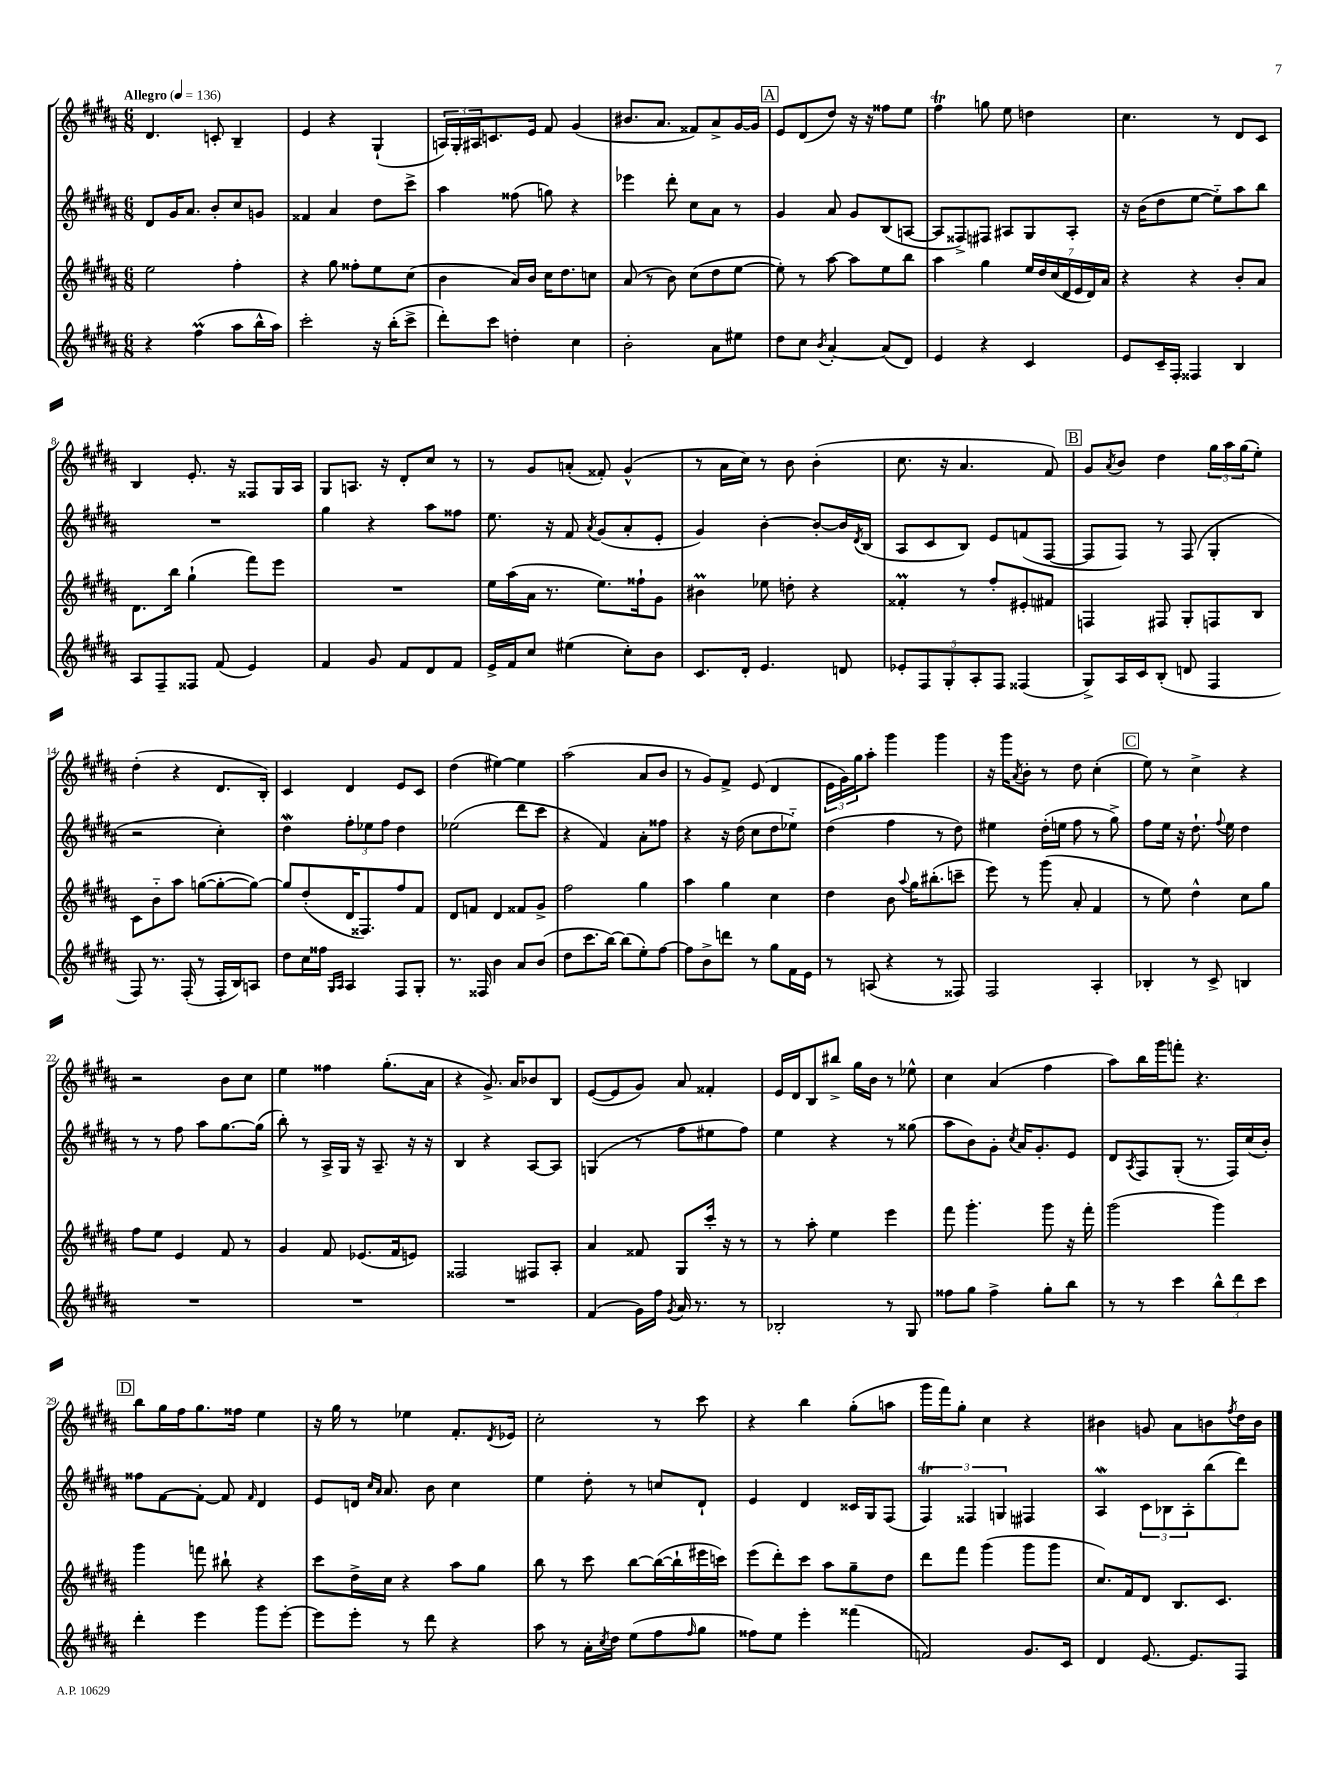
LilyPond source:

<<
\new StaffGroup <<
\new Staff = "s0" {
    \clef treble \key b \major \numericTimeSignature \time 6/8 \tempo "Allegro" 4 = 136
    dis'4. c'8-. b4-- |
    e'4 r4 gis4-!( |
    \tuplet 3/2 { a16) gis16-. ais16 } c'8. e'16 fis'8 gis'4( |
    bis'8. ais'8. fisis'8) ais'8-> gis'16~ gis'16 |
    \mark \markup { \box "A" } e'8 dis'8( dis''8) r16 r16 fisis''8 e''8 |
    fis''4\trill g''8 e''8 d''4 |
    cis''4. r8 dis'8 cis'8 |
    b4 e'8.-. r16 fisis8 gis16 ais16 |
    gis8 a8. r16 dis'8-. cis''8 r8 |
    r8 gis'8 a'8-.( fisis'8-.) gis'4-^( |
    r8 ais'16 cis''16) r8 b'8 b'4-.( |
    cis''8. r16 ais'4. fis'8) |
    \mark \markup { \box "B" } gis'8 \acciaccatura { ais'8 } b'8 dis''4 \tuplet 3/2 { gis''16 ais''16 gis''16( } e''8-.) |
    dis''4-.( r4 dis'8. b16-.) |
    cis'4 dis'4 e'8 cis'8 |
    dis''4( eis''4~) eis''4 |
    ais''2( ais'8 b'8 |
    r8 gis'8) fis'8-> e'8( dis'4 |
    \tuplet 3/2 { e'16 gis'16) gis''16 } ais''8-. gis'''4 gis'''4 |
    r16 gis'''16 \acciaccatura { ais'8 } b'8-. r8 dis''8 cis''4-.( |
    \mark \markup { \box "C" } e''8) r8 cis''4-> r4 |
    r2 b'8 cis''8 |
    e''4 fisis''4 gis''8.-.( ais'16 |
    r4 gis'8.->) ais'16 bes'8 b8 |
    e'8~( e'8 gis'8) ais'8 fisis'4-. |
    e'16 dis'16 b8 bis''8-> gis''16 b'16 r8 ees''8-^ |
    cis''4 ais'4( fis''4 |
    ais''8) b''16 gis'''16 f'''8-. r4. |
    \mark \markup { \box "D" } b''8 gis''16 fis''16 gis''8. fisis''16 e''4 |
    r16 gis''16 r8 ees''4 fis'8.-. \acciaccatura { dis'8 } ees'16 |
    cis''2-. r8 cis'''8 |
    r4 b''4 gis''8-.( a''8 |
    gis'''16 fis'''16) gis''8-. cis''4 r4 |
    bis'4 g'8 ais'8 b'8 \acciaccatura { fis''8 } dis''16 b'16 \bar "|." |
}
\new Staff = "s1" {
    \clef treble \key b \major \numericTimeSignature \time 6/8
    dis'8 gis'16 ais'8. b'8-. cis''8 g'8 |
    fisis'4 ais'4 dis''8 cis'''8-> |
    ais''4 fisis''8( g''8) r4 |
    ees'''4 dis'''8-. cis''8 ais'8 r8 |
    \mark \markup { \box "A" } gis'4 ais'8 gis'8 b8( a8~ |
    a8 fisis8->) fis8 ais8 gis8 ais8-. |
    r16 b'16( dis''8 e''8~ e''8-_) ais''8 b''8 |
    R2. |
    gis''4 r4 ais''8 fisis''8 |
    e''8. r16 fis'8 \acciaccatura { ais'8 } gis'8( ais'8-. e'8-. |
    gis'4) b'4~-. b'8~-. b'16 \acciaccatura { dis'8 } b16( |
    ais8 cis'8 b8) e'8 f'8( fis8~ |
    \mark \markup { \box "B" } fis8 fis8) r8 fis8( gis4-. |
    r2 cis''4-.) |
    dis''4\mordent \tuplet 3/2 { fis''8-. ees''8 fis''8 } dis''4 |
    ees''2( dis'''8 cis'''8 |
    r4 fis'4) ais'8-. fisis''8 |
    r4 r16 dis''16( cis''8 dis''8 ees''8-_) |
    dis''4( fis''4 r8 dis''8) |
    eis''4 dis''16-.( e''16 fis''8 r8 gis''8->) |
    \mark \markup { \box "C" } fis''8 e''16 r16 dis''8.-! \appoggiatura { fis''8 } e''16 dis''4 |
    r8 r8 fis''8 ais''8 gis''8.~ gis''16( |
    b''8-.) r8 ais16-> gis16 r16 ais8.-- r16 r16 |
    b4 r4 ais8~ ais8 |
    g4( r8 fis''8 eis''8 fis''8) |
    e''4 r4 r8 gisis''8( |
    ais''8 b'8) gis'8-. \acciaccatura { cis''8 } ais'16 gis'8.-. e'8 |
    dis'8 \acciaccatura { ais8 } fis8 gis8-.( r8. fis16) cis''16( b'16-.) |
    \mark \markup { \box "D" } fisis''8 fis'8~ fis'8~-. fis'8 \grace { fis'16 } dis'4 |
    e'8 d'16 \grace { cis''16 ais'16 } ais'8. b'8 cis''4 |
    e''4 dis''8-. r8 c''8 dis'8-! |
    e'4 dis'4 cisis'16 gis16 fis8( |
    \tuplet 3/2 { fis4\trill) fisis4 g4 } fis4 |
    ais4\mordent \tuplet 3/2 { cis'8 bes8 ais8-. } b''8( dis'''8) \bar "|." |
}
\new Staff = "s2" {
    \clef treble \key b \major \numericTimeSignature \time 6/8
    e''2 fis''4-. |
    r4 gis''8 fisis''8-. e''8 cis''8( |
    b'4 ais'16) b'16 cis''16 dis''8. c''8 |
    ais'8( r8 b'8) cis''8( dis''8 e''8~ |
    \mark \markup { \box "A" } e''8-.) r8 ais''8~ ais''8 e''8 b''8 |
    ais''4 gis''4 \tuplet 7/4 { e''16 dis''16 cis''16( dis'16 e'16 dis'16) ais'16 } |
    r4 r4 b'8-. ais'8 |
    dis'8. b''16 gis''4-!( fis'''8) e'''8 |
    R2. |
    e''16 ais''16( ais'16 r8. e''8.) fisis''16-! gis'8 |
    bis'4\prall ees''8 d''8-. r4 |
    fisis'4-.\prall r8 fis''8-. eis'8-. fis'8 |
    \mark \markup { \box "B" } f4 fis8 gis8-. f8 b8 |
    cis'8 b'8-_ ais''8 g''8~( g''8~-. g''8~) |
    g''8 dis''8-.( dis'16 fisis8.) fis''8 fis'8 |
    dis'8 f'8 dis'4 fisis'8 gis'8-> |
    fis''2 gis''4 |
    ais''4 gis''4 cis''4 |
    dis''4 b'8 \appoggiatura { ais''8 } gis''16 bis''8.-.( c'''8-- |
    e'''8) r8 gis'''8( ais'8-. fis'4 |
    \mark \markup { \box "C" } r8 e''8) dis''4-^ cis''8 gis''8 |
    fis''8 e''8 e'4 fis'8 r8 |
    gis'4 fis'8 ees'8.( fis'16 e'8) |
    fisis2 fis8 ais8-. |
    ais'4 fisis'8 gis8 cis'''16-. r16 r8 |
    r8 ais''8-. e''4 e'''4 |
    fis'''8 gis'''4.-. gis'''8 r16 fis'''16-. |
    gis'''2( gis'''4) |
    \mark \markup { \box "D" } gis'''4 f'''8 bis''8-! r4 |
    cis'''8 dis''16-> cis''16 r4 ais''8 gis''8 |
    b''8 r8 cis'''8 b''8~ b''16~( b''16-! eis'''16 c'''16) |
    e'''8( dis'''8-.) cis'''8 ais''8 gis''8-- dis''8 |
    dis'''8 fis'''8 gis'''4( gis'''8 gis'''8 |
    cis''8.) fis'16 dis'8 b8. cis'8. \bar "|." |
}
\new Staff = "s3" {
    \clef treble \key b \major \numericTimeSignature \time 6/8
    r4 fis''4\prall( ais''8 b''16-^ ais''16) |
    cis'''2-. r16 b''16-.( cis'''8-> |
    dis'''8-.) cis'''8 d''4-. cis''4 |
    b'2-. ais'8 eis''8 |
    \mark \markup { \box "A" } dis''8 cis''8 \acciaccatura { b'8 } ais'4~-. ais'8( dis'8) |
    e'4 r4 cis'4 |
    e'8 cis'16-- fis16-. fisis4 b4 |
    ais8 fis8-- fisis8 fis'8( e'4) |
    fis'4 gis'8 fis'8 dis'8 fis'8 |
    e'16-> fis'16 cis''8 eis''4( cis''8-.) b'8 |
    cis'8. dis'16-. e'4. d'8 |
    \tuplet 5/4 { ees'8-. fis8 gis8-. ais8-. fis8 } fisis4( |
    \mark \markup { \box "B" } gis8->) ais16 cis'16 b8-.( d'8 fis4 |
    fis8) r8. fis16-.( r8 fis16-. b16) a8 |
    dis''8 cis''16 fisis''16 \grace { gis16 ais16 } ais4 fis8 gis8-. |
    r8. fisis16 b'4 ais'8 b'8( |
    dis''8 cis'''8. b''16~) b''8( e''8-.) fis''8~ |
    fis''8 b'8-> d'''8 r8 gis''8 fis'16 e'16 |
    r8 a8( r4 r8 fisis8) |
    fis2 ais4-. |
    \mark \markup { \box "C" } bes4-. r8 cis'8-> b4 |
    R2. |
    R2. |
    R2. |
    fis'4( gis'16) fis''16 \acciaccatura { gis'8 } ais'16 r8. r8 |
    bes2-. r8 gis8 |
    fisis''8 gis''8 fisis''4-> gis''8-. b''8 |
    r8 r8 cis'''4 \tuplet 3/2 { b''8-^ dis'''8 cis'''8 } |
    \mark \markup { \box "D" } dis'''4-. e'''4 gis'''8 e'''8~-. |
    e'''8 e'''8-. r8 dis'''8 r4 |
    ais''8 r8 ais'16-. \acciaccatura { cis''8 } dis''16 e''8( fis''8 \grace { fis''16 } gis''8 |
    fisis''8) e''8 e'''4-. fisis'''4( |
    f'2) gis'8. cis'16 |
    dis'4 e'8.~ e'8. fis8 \bar "|." |
}
>>
>>
